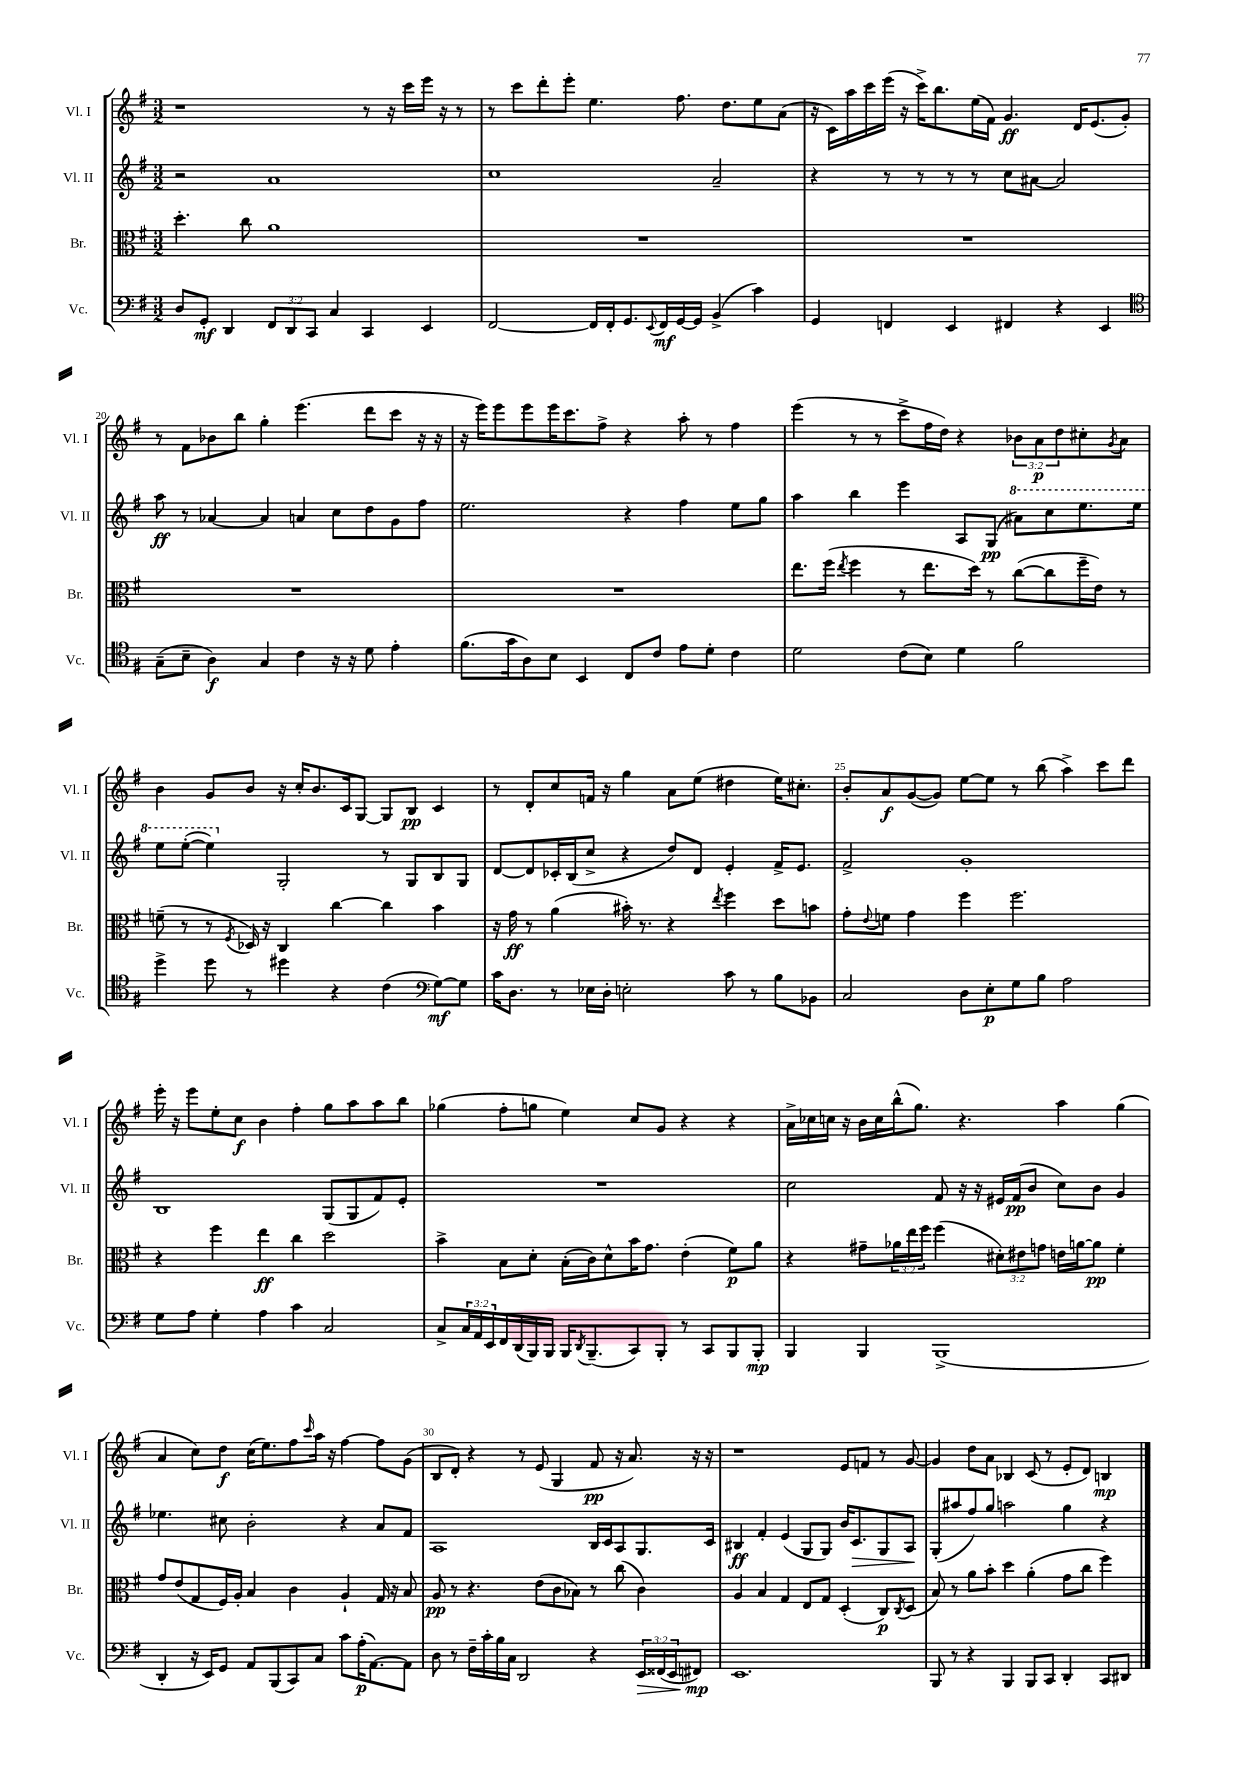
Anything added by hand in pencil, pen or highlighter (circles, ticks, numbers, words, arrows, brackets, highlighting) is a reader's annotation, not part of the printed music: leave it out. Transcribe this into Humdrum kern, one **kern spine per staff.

**kern	**kern	**kern	**kern
*staff4	*staff3	*staff2	*staff1
*clefF4	*clefC3	*clefG2	*clefG2
*k[f#]	*k[f#]	*k[f#]	*k[f#]
*M3/2	*M3/2	*M3/2	*M3/2
8D/L	4.dd'\	2r	1r
8GG'/J	.	.	.
4DD/	.	.	.
.	8cc\	.	.
12FF#/L	1a	1a	.
12DD/	.	.	.
12CC/J	.	.	.
4C/	.	.	.
4CC/	.	.	8r
.	.	.	16r
.	.	.	16ccc\LL
4EE/	.	.	16eee\JJ
.	.	.	16r
.	.	.	8r
=	=	=	=
[2FF#/	1.r	1cc	8r
.	.	.	8ccc\L
.	.	.	8ddd'\
.	.	.	8eee'\J
16FF#/]LL	.	.	4.ee\
16FF#'/J	.	.	.
8.GG/	.	.	.
8qqEE/	.	.	.
16FF#/L	.	.	.
[16GG/	.	.	8.ff#\
16GG/]JJ	.	.	.
(4BB^/	.	2a~/	.
.	.	.	8.dd\L
4c\)	.	.	8ee\
.	.	.	(8a\J
=	=	=	=
4GG/	1.r	4r	16r
.	.	.	16c\LL)
.	.	.	16aa\
.	.	.	16ccc\
4FF/	.	8r	(16eee\JJ
.	.	.	16r
.	.	8r	16ccc^\LK)
.	.	.	8.bb\
4EE/	.	8r	.
.	.	8r	(16ee\L
.	.	.	16f#\JJ)
4FF#/	.	8cc\L	4.g/
.	.	[8a#\J	.
4r	.	2a#/]	.
.	.	.	16d/LK
.	.	.	(8.e/
4EE/	.	.	.
.	.	.	8g'/J)
=	=	=	=
*clefC4	*	*	*
(8G~\L	1.r	8aa\	8r
8B~\J	.	8r	8f#\L
4A\)	.	[4a-/	8b-\
.	.	.	8bb\J
4G/	.	4a-/]	4gg'\
4c\	.	4a/	(4.eee\
16r	.	8cc\L	.
16r	.	.	.
8d\	.	8dd\	8ddd\L
4e'\	.	8g\	8ccc\J
.	.	8ff#\J	16r
.	.	.	16r
=	=	=	=
(8.f#\L	1.r	2.ee\	16r
.	.	.	16eee\LK)
.	.	.	8eee\
16g\k	.	.	.
8A\)	.	.	8eee\
8B\J	.	.	16eee\K
.	.	.	8.ccc\
4BB/	.	.	.
.	.	.	8ff#^\J
8C/L	.	4r	4r
8c/J	.	.	.
8e\L	.	4ff#\	8aa'\
8d'\J	.	.	8r
4c\	.	8ee\L	4ff#\
.	.	8gg\J	.
=	=	=	=
2d\	8.ee\L	4aa\	(4eee\
.	(16ff#\Jk	.	.
.	8qee/	.	.
.	4ff#\	4bb\	8r
.	.	.	8r
(8c\L	8r	4eee\	8ccc^\L
8B\J)	8.ee\L	.	16ff#\L
.	.	.	16dd\JJ)
4d\	.	8A/L	4r
.	16dd\Jk)	.	.
.	8r	(8G/J	.
2f#\	([8cc\L	8aa#\L)	12b-\L
.	.	.	12a\
.	8cc\]	8ccc\	.
.	.	.	12dd\
.	16ff#~\L	8.eee\	8cc#'\
.	16e\JJ)	.	.
.	.	.	8qg/
.	8r	.	8a\J
.	.	16eee\Jk	.
=	=	=	=
4dd^\	(8f~\	8eee\L	4b\
.	8r	([8eee'\J	.
8dd\	8r	4eee\])	8g/L
.	8qF#/	.	.
8r	16D-/)	.	8b/J
.	16r	.	.
4dd#\	4C/	2G'/	16r
.	.	.	16cc'/LK
.	.	.	8.b/
4r	[4cc\	.	.
.	.	.	16c/k
.	.	.	[8G/J
(4c\	4cc\]	8r	8G/]L
.	.	8G/L	8B/J
*clefF4	*	*	*
[8G\L)	4b\	8B/	4c/
8G\]J	.	8G/J	.
=	=	=	=
16c\LK	16r	[8d/L	8r
8.D\J	16g\	.	.
.	8r	8d/]	8d'/L
8r	(4a\	16c-'/L	8cc/
.	.	(16B/J	.
16E-\LL	.	8cc^/J	16f/Jk
16D'\JJ	.	.	16r
2E'\	16b#'\)	4r	4gg\
.	8.r	.	.
.	4r	8dd/L)	8a\L
.	.	8d/J	(8ee\J
.	8qee/	.	.
8c\	4ff#\	4e'/	4dd#\
8r	.	.	.
8B\L	8dd\L	16f#^/LK	16ee\LK)
.	.	8.e/J	8.cc#'\J
8BB-\J	8b\J	.	.
=	=	=	=
2C/	8g'\L	2f#^/	8b'/L
.	8qqe/	.	.
.	8f\J	.	8a/
.	4g\	.	([8g/
.	.	.	8g/]J)
8D\L	4ff#\	1g'	[8ee\L
8E'\	.	.	8ee\]J
8G\	2.ff#\	.	8r
8B\J	.	.	(8bb\
2A\	.	.	4aa^\)
.	.	.	8ccc\L
.	.	.	8ddd\J
=	=	=	=
8G\L	4r	1B	16eee'\
.	.	.	16r
8A\J	.	.	8eee\L
4G'\	4ff#\	.	8ee'\
.	.	.	8cc\J
4A\	4ee\	.	4b\
4c\	4cc\	.	4ff#'\
2C/	2dd\	(8G/L	8gg\L
.	.	8G/	8aa\
.	.	8f#/)	8aa\
.	.	8e'/J	8bb\J
=	=	=	=
8C^/L	4b^\	1.r	(4gg-\
24C/L	.	.	.
24AA/	.	.	.
24EE/	.	.	.
16FF#/	8B\L	.	8ff#'\L
(16DD/	.	.	.
16BBB/)	8d'\J	.	8gg\J
16BBB/JJ	.	.	.
16BBB/LK	(16B'\LL	.	4ee\)
8qDD/	.	.	.
(8.BBB~/	16c\J)	.	.
.	8d^^\	.	.
8CC/)	16b\K	.	8cc/L
.	8.g\J	.	.
8BBB'/J	.	.	8g/J
8r	(4e'\	.	4r
8CC/L	.	.	.
8BBB/	8f#\L)	.	4r
8BBB'/J	8a\J	.	.
=	=	=	=
4BBB/	4r	2cc\	16a^\LL
.	.	.	16cc-\
.	.	.	16cc\JJ
.	.	.	16r
4BBB/	8g#~\L	.	16b\LL
.	.	.	16cc\
.	24a-\L	.	(16bb^^\J
.	24ee\	.	.
.	.	.	8.gg\J)
.	24ff#\JJ	.	.
(1BBB^	(4ff#\	8f#/	.
.	.	16r	4.r
.	.	16r	.
.	12d#'\L)	16e#/LL	.
.	.	(16f#/J	.
.	12e#\	.	.
.	.	8b/J	.
.	12g\J	.	.
.	16e\LL	8cc\L)	4aa\
.	[16a\J	.	.
.	8a\]J	8b\J	.
.	4f#'\	4g/	(4gg\
=	=	=	=
4DD'/	8g/L	4.ee-\	4a/
.	(8e/	.	.
16r	8G/	.	8cc\L)
16EE/LK)	.	.	.
8GG/J	16F#/L)	8cc#\	8dd\J
.	16A'/JJ	.	.
8AA/L	4B/	2b'\	(16cc\LK
.	.	.	8.ee\)
(8BBB/	.	.	.
8CC/)	4c\	.	8ff#\
.	.	.	16qqccc/
8C/J	.	.	16aa\Jk
.	.	.	16r
8c\L	4A`/	4r	[4ff#\
(16A'\K	.	.	.
[8.AA\)	.	.	.
.	16G/	8a/L	8ff#\]L
.	16r	.	.
8AA\]J	8B/	8f#/J	(8g\J
=	=	=	=
8D\	8A/	1A	8B/L
8r	8r	.	8d'/J)
16F#~\LL	4.r	.	4r
16c'\	.	.	.
16B\	.	.	.
16C\JJ	.	.	.
2DD/	.	.	8r
.	(8e\L	.	(8e/
.	8c\	.	4G/
.	8B-\J)	.	.
4r	8r	16B/LL	8f#/
.	.	16c/J	.
.	(8cc\	8A/	16r
.	.	.	8.a/)
24EE/LL	4c\)	8.G/	.
(24FF##/	.	.	.
24EE/J	.	.	.
8FF#/J)	.	.	16r
.	.	16c/Jk	16r
=	=	=	=
1.EE	4A/	4B#/	1r
.	4B/	4f#'/	.
.	4G/	(4e/	.
.	8E/L	8G/L	.
.	8G/J	8G/J)	.
.	(4D'/	16b/LK	8e/L
.	.	8.c/	.
.	.	.	8f/J
.	8C/L)	8G/	8r
.	8qC/	.	.
.	(8D/J	8A/J	[8g/
=	=	=	=
8BBB/	8B/)	(8G'/L	4g/]
8r	8r	8aa#/	.
4r	8a\L	8ff#/)	8dd\L
.	8b'\J	8gg/J	8a\J
4BBB/	4dd\	2aa\	4B-/
8BBB/L	(4a'\	.	(8c/
8CC/J	.	.	8r
4DD'/	8g\L	4gg\	8e'/L
.	8cc\J	.	8d/J)
8CC/L	4ff#\)	4r	4B/
8DD#/J	.	.	.
==	==	==	==
*-	*-	*-	*-
